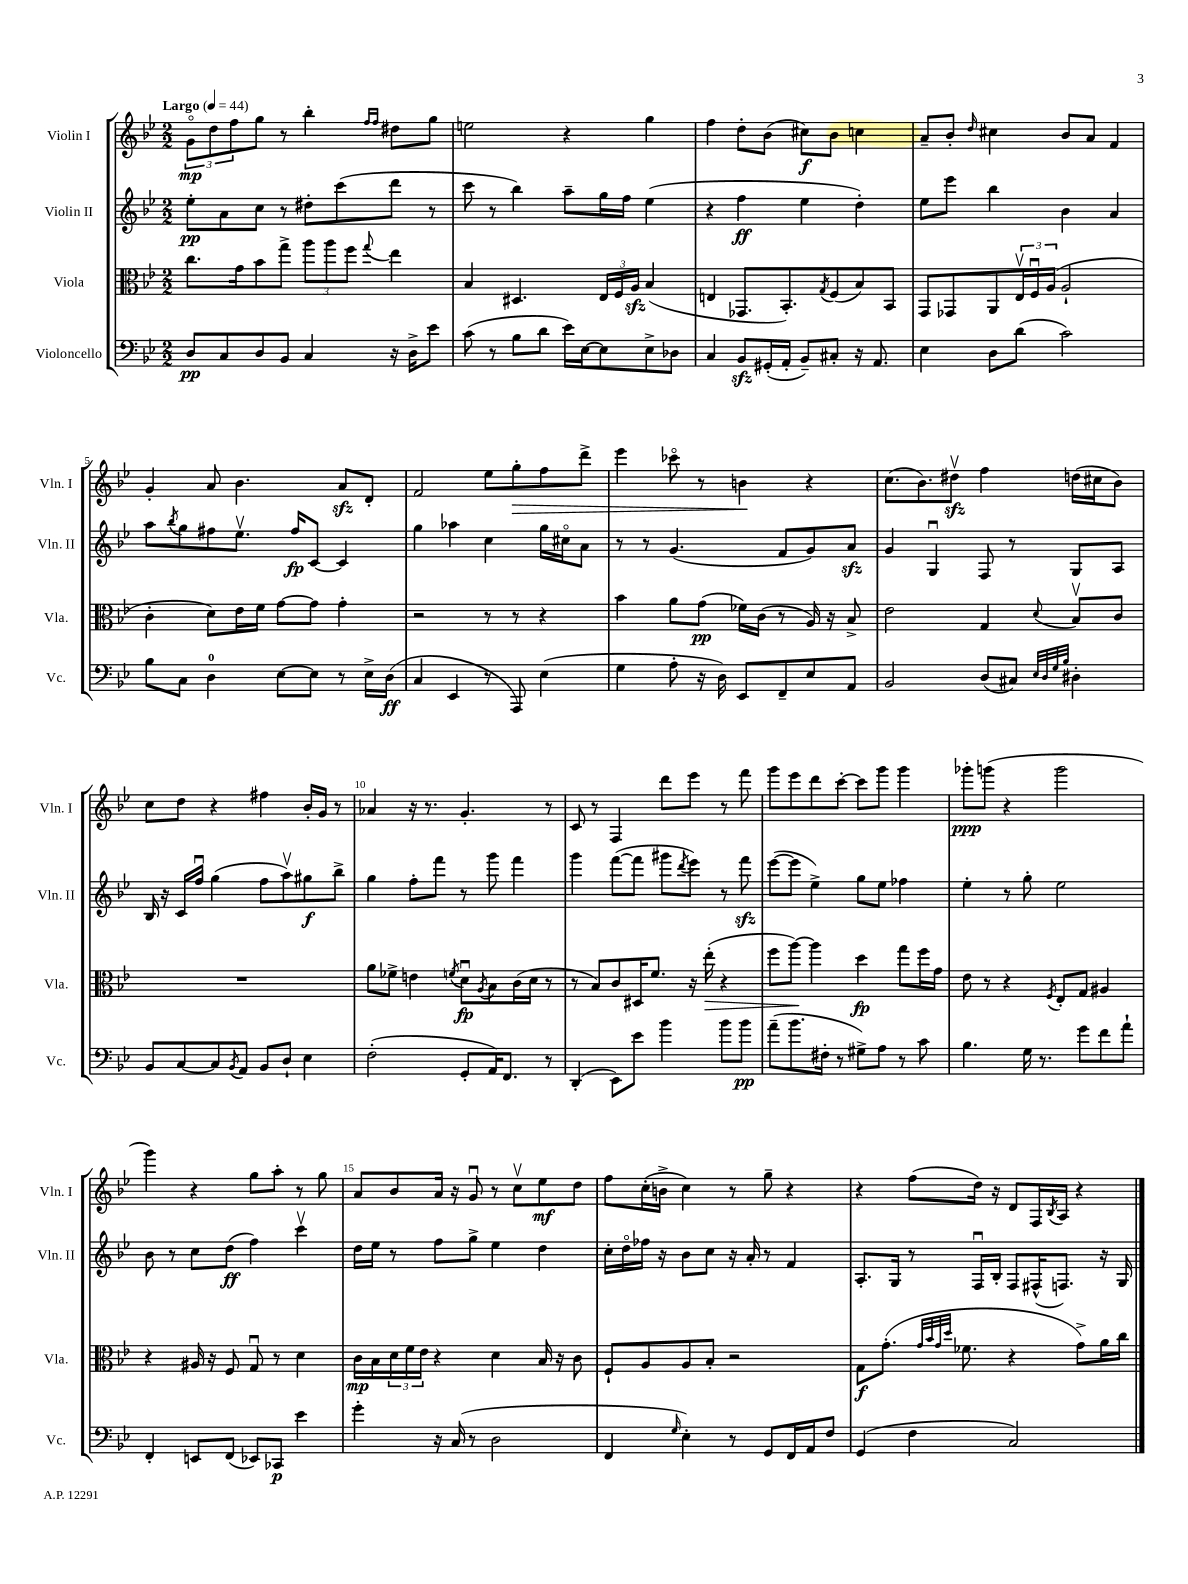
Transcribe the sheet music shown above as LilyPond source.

<<
\new StaffGroup <<
\new Staff = "s0" \with { instrumentName = "Violin I" shortInstrumentName = "Vln. I" } {
    \clef treble \key bes \major \numericTimeSignature \time 2/2 \tempo "Largo" 4 = 44
    \tuplet 3/2 { g'8\flageolet\mp d''8 f''8 } g''8 r8 bes''4-. \grace { f''16 f''16 } dis''8 g''8 |
    e''2 r4 g''4 |
    f''4 d''8-. bes'8( cis''8\f) bes'8 c''4 |
    a'8-- bes'8-. \grace { d''16 } cis''4 bes'8 a'8 f'4 |
    g'4-. a'8 bes'4. a'8\sfz d'8-. |
    f'2 ees''8 g''8-.\> f''8 d'''8-> |
    ees'''4 ces'''8\flageolet r8 b'4\! r4 |
    c''8.( bes'8.) dis''8\upbow\sfz f''4 d''16( cis''16 bes'8) |
    c''8 d''8 r4 fis''4 bes'16-. g'16 r8 |
    aes'4 r16 r8. g'4.-. r8 |
    c'8 r8 f4 d'''8 ees'''8 r8 f'''8 |
    g'''8 ees'''8 d'''8 c'''8~-. c'''8 g'''8 g'''4 |
    ges'''8-.\ppp g'''8( r4 g'''2 |
    g'''4) r4 g''8 a''8-. r8 g''8 |
    a'8 bes'8 a'16 r16 g'8\downbow r8 c''8\upbow ees''8\mf d''8 |
    f''8 c''16-.( b'16-> c''4) r8 g''8-- r4 |
    r4 f''8( d''16) r16 d'8 f16 \acciaccatura { bes8 } a16 r4 \bar "|." |
}
\new Staff = "s1" \with { instrumentName = "Violin II" shortInstrumentName = "Vln. II" } {
    \clef treble \key bes \major \numericTimeSignature \time 2/2
    ees''8-.\pp a'8 c''8 r8 dis''8-. c'''8( d'''8 r8 |
    c'''8 r8 bes''4) a''8-- g''16 f''16 ees''4( |
    r4 f''4\ff ees''4 d''4-.) |
    ees''8 ees'''8 bes''4 bes'4 a'4 |
    a''8 \acciaccatura { bes''8 } g''8 fis''8 ees''8.\upbow fis''16\fp c'8~ c'4 |
    g''4 aes''4 c''4 g''16 cis''16\flageolet a'8 |
    r8 r8 g'4.( f'8 g'8) a'8\sfz |
    g'4 g4\downbow f8 r8 g8 a8 |
    bes16 r16 c'16 f''16\downbow g''4( f''8 a''8\upbow) gis''8\f bes''8-> |
    g''4 f''8-. f'''8 r8 g'''8 f'''4 |
    g'''4 f'''8~( f'''8 gis'''8 \acciaccatura { d'''8 } ees'''8) r8 f'''8\sfz |
    ees'''8~( ees'''8 ees''4->) g''8 ees''8 fes''4 |
    ees''4-. r8 g''8-. ees''2 |
    bes'8 r8 c''8 d''8\ff( f''4) c'''4\upbow |
    d''16 ees''16 r8 f''8 g''8-> ees''4 d''4 |
    c''16-. d''16\flageolet fes''16 r16 bes'8 c''8 r16 a'16-. r8 f'4 |
    a8.-. g16 r8 f16\downbow bes16-. f8 fis16-^( f8.) r16 g16 \bar "|." |
}
\new Staff = "s2" \with { instrumentName = "Viola" shortInstrumentName = "Vla." } {
    \clef alto \key bes \major \numericTimeSignature \time 2/2
    c''8. g'16 bes'8 g''8-> \tuplet 3/2 { a''8 a''8 f''8 } \appoggiatura { g''8 } ees''4 |
    bes4 dis4. \tuplet 3/2 { ees16 f16 a16\sfz } bes4( |
    e4 ges,8. bes,8.-.) \acciaccatura { g8 } f8( bes8) bes,8 |
    g,8 ges,8 a,8 \tuplet 3/2 { ees16\upbow f16\downbow a16( } a2-! |
    c'4-. d'8) ees'16 f'16 g'8~ g'8 g'4-. |
    r2 r8 r8 r4 |
    bes'4 a'8 g'8\pp( fes'16) c'16( r8 a16) r16 bes8-> |
    ees'2 g4 \appoggiatura { d'8 } bes8\upbow c'8 |
    R1 |
    a'8 fes'8-> e'4 \acciaccatura { f'8 } d'8\downbow\fp \acciaccatura { a8 } bes8 c'16( d'16 r8 |
    r8 bes8) c'8 dis16 f'8. r16 ees''16-.\>( r4 |
    f''8 a''8~\!) a''4 d''4\fp g''8 f''16 g'16 |
    ees'8 r8 r4 \acciaccatura { f8 } ees8-. g8 ais4 |
    r4 ais16 r16 f8 g8\downbow r8 d'4 |
    c'16\mp bes16 \tuplet 3/2 { d'16 f'16 ees'16 } r4 d'4 bes16 r16 c'8 |
    f8-! a8 a8 bes8-. r2 |
    g8\f g'8.-.( \grace { g'32 bes'32 g'32 d''32 } fes'8. r4 g'8->) a'16 c''16 \bar "|." |
}
\new Staff = "s3" \with { instrumentName = "Violoncello" shortInstrumentName = "Vc." } {
    \clef bass \key bes \major \numericTimeSignature \time 2/2
    d8\pp c8 d8 bes,8 c4 r16 d16-> ees'8 |
    c'8( r8 bes8 d'8 ees'16) ees16~ ees8 ees8-> des8 |
    c4 bes,8\sfz gis,16-.( a,16-. bes,8--) cis8-. r16 a,8. |
    ees4 d8 d'8( c'2) |
    bes8 c8 d4-0 ees8~ ees8 r8 ees16-> d16\ff( |
    c4 ees,4 r8 a,,8) ees4( |
    g4 a8-. r16 d16) ees,8 f,8-- ees8 a,8 |
    bes,2 d8( cis8) \grace { ees32 d32 g32 bes32 } dis4-. |
    bes,8 c8~ c8 \acciaccatura { bes,8 } a,8 bes,8 d8-! ees4 |
    f2-.( g,8-. a,16) f,8. r8 |
    d,4-.( ees,8) ees'8 bes'4 bes'8 bes'8\pp |
    a'8--( bes'8. fis16-. r8 gis8->) a8 r8 c'8 |
    bes4. g16 r8. g'8 f'8 a'8-! |
    f,4-. e,8 f,8( ees,8) ces,8\p ees'4 |
    g'4-. r16 c16( r8 d2 |
    f,4 \grace { g16 } ees4-.) r8 g,8 f,16 a,16 f8 |
    g,4( f4 c2) \bar "|." |
}
>>
>>
\layout { \context { \Score \override BarNumber.break-visibility = ##(#f #t #t) barNumberVisibility = #(every-nth-bar-number-visible 5) } }
